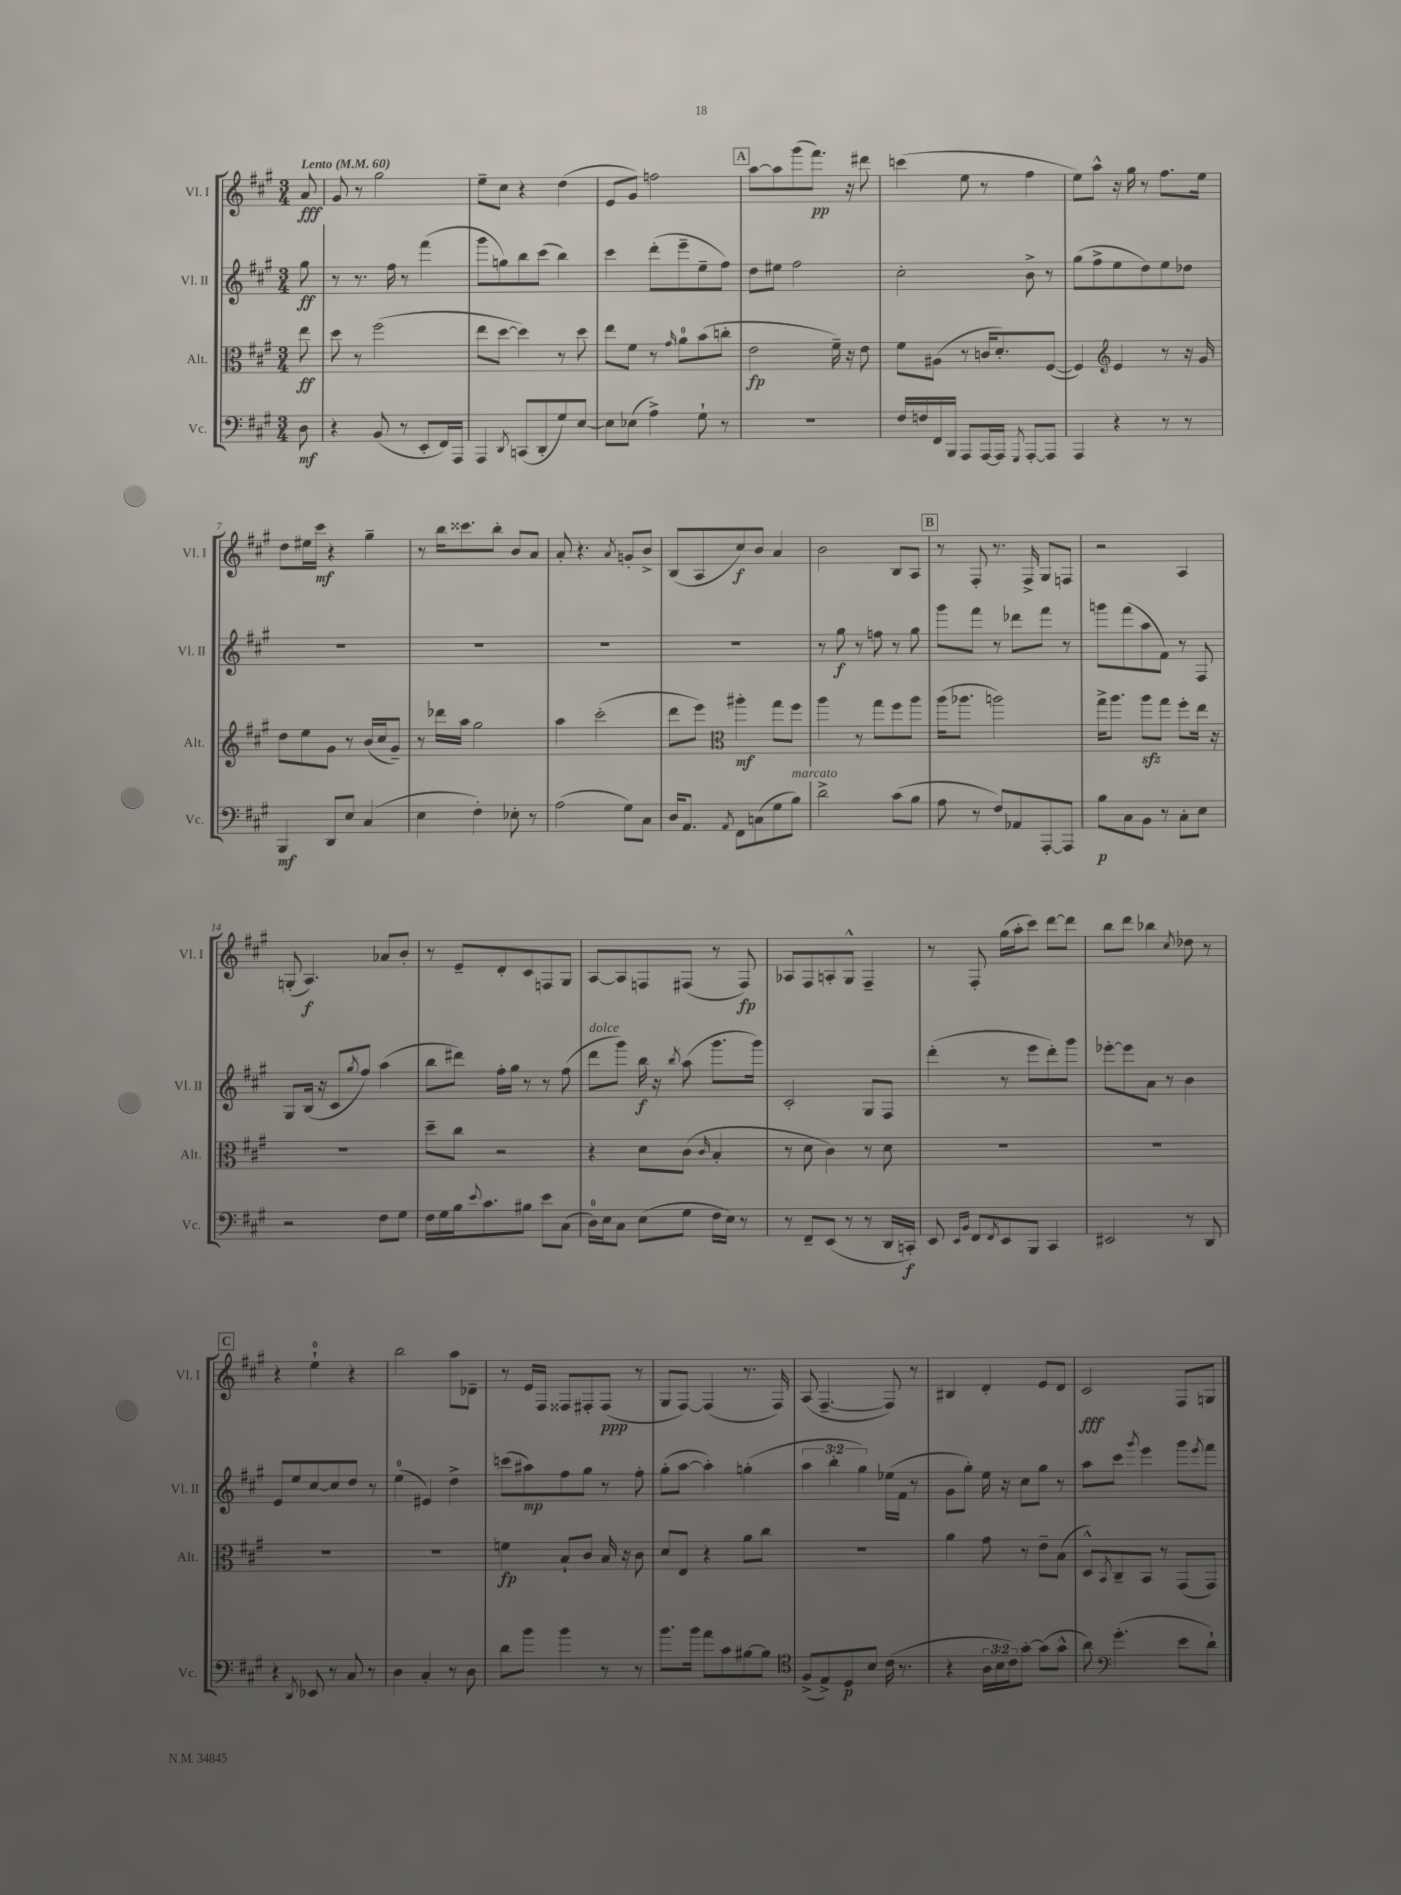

**kern	**dynam	**kern	**dynam	**kern	**dynam	**kern	**dynam
*part4	*part4	*part3	*part3	*part2	*part2	*part1	*part1
*staff4	*staff4	*staff3	*staff3	*staff2	*staff2	*staff1	*staff1
*I"Vc.	*	*I"Alt.	*	*I"Vl. II	*	*I"Vl. I	*
*I'Vc.	*	*I'Alt.	*	*I'Vl. II	*	*I'Vl. I	*
*clefF4	*	*clefC3	*	*clefG2	*	*clefG2	*
*k[f#c#g#]	*	*k[f#c#g#]	*	*k[f#c#g#]	*	*k[f#c#g#]	*
*M3/4	*	*M3/4	*	*M3/4	*	*M3/4	*
*MM60	*	*MM60	*	*MM60	*	*MM60	*
=	=	=	=	=	=	=	=
!	!	!	!	!	!	!LO:TX:a:B:t=Lento	!
8D\	mf	8ee\	ff	8gg#\	ff	8a/	fff
=1	=1	=1	=1	=1	=1	=1	=1
4r	.	8dd\	.	8r	.	8g#/	.
.	.	8r	.	8.r	.	8r	.
(8BB/	.	(2ff#\	.	.	.	2gg#\	.
.	.	.	.	16ff#\	.	.	.
8r	.	.	.	8r	.	.	.
8EE'/L	.	.	.	(4fff#\	.	.	.
16FF#/L)	.	.	.	.	.	.	.
16AAA/JJ	.	.	.	.	.	.	.
=2	=2	=2	=2	=2	=2	=2	=2
4AAA/	.	8ee\L	.	8ggg#\L	.	8ee~\L	.
.	.	[8dd\J	.	8ggn\)	.	8cc#\J	.
8qDD/	.	.	.	.	.	.	.
(8CCn/L	.	4dd\])	.	8bb\	.	4r	.
8DD'/	.	.	.	(8ccc#\J	.	.	.
8G#/)	.	8r	.	4bb\)	.	(4dd\	.
[8E/J	.	8dd\	.	.	.	.	.
=3	=3	=3	=3	=3	=3	=3	=3
8E\L]	.	8ee\L	.	4ccc#\	.	8e/L	.
(8E-X\J	.	8f#\J	.	.	.	8g#/J)	.
4A^\)	.	8r	.	(8ddd'\L	.	2ffn\	.
.	.	16qqg#/	.	.	.	.	.
.	.	8a\L	.	8eee~\	.	.	.
8G#`\	.	(8b\	.	8ee~\	.	.	.
8r	.	8ccn'\J	.	8ff#\J)	.	.	.
!!LO:REH:place=s1:t=A
=4	=4	=4	=4	=4	=4	=4	=4
2.r	.	2e\	fp	8dd\L	.	[8aa\L	.
.	.	.	.	8ee#X\J	.	8aa\]	.
.	.	.	.	2ff#\	.	(8ggg#\	.
.	.	.	.	.	.	8.fff#\J)	pp
.	.	16f#~\)	.	.	.	.	.
.	.	16r	.	.	.	16r	.
.	.	8e\	.	.	.	8ddd#X\	.
=5	=5	=5	=5	=5	=5	=5	=5
16F#/LL	.	8f#\L	.	2cc#'\	.	(4cccn\	.
16Fn/	.	.	.	.	.	.	.
16FF#/	.	(8A#X\J	.	.	.	.	.
16BBB/JJ	.	.	.	.	.	.	.
8AAA/L	.	8r	.	.	.	8ee\	.
[16AAA/L	.	16cn/KL	.	.	.	8r	.
16AAA/JJ]	.	8.d'/)	.	.	.	.	.
8qGGG#/	.	.	.	.	.	.	.
[8AAA'/L	.	.	.	8b^\	.	4ff#\	.
8AAA/J]	.	([8F#/J	.	8r	.	.	.
=6	=6	=6	=6	=6	=6	=6	=6
4AAA/	.	4F#/])	.	(8gg#\L	.	8ee\L)	.
.	.	.	.	8ff#^\	.	8aa^^\J	.
*	*	*clefG2	*	*	*	*	*
4r	.	4e/	.	8ee\	.	16r	.
.	.	.	.	.	.	16gg#\	.
.	.	.	.	8dd\)	.	8r	.
8r	.	8r	.	8ee\	.	8.ff#\L	.
8r	.	16r	.	8dd-X\J	.	.	.
.	.	16g#/	.	.	.	16ee\Jk	.
!!LO:LB:g=z
=7	=7	=7	=7	=7	=7	=7	=7
4BBB/	mf	8dd\L	.	2.r	.	8dd\L	.
.	.	8ee\	.	.	.	16ee#X\L	.
.	.	.	.	.	.	16ccc#\JJ	mf
8DD/L	.	8g#\J	.	.	.	4r	.
8E/J	.	8r	.	.	.	.	.
(4C#/	.	(16b/LL	.	.	.	4gg#~\	.
.	.	16cc#/J	.	.	.	.	.
.	.	8g#~/J)	.	.	.	.	.
=8	=8	=8	=8	=8	=8	=8	=8
4E\	.	8r	.	2.r	.	8r	.
.	.	16ddd-X\LL	.	.	.	16bb\KL	.
.	.	16aa\JJ	.	.	.	8.ccc##X\	.
4F#'\)	.	2gg#\	.	.	.	.	.
.	.	.	.	.	.	8bb'\J	.
8E-X'\	.	.	.	.	.	8b/L	.
8r	.	.	.	.	.	8a/J	.
=9	=9	=9	=9	=9	=9	=9	=9
(2A\	.	4aa\	.	2.r	.	8a'/	.
.	.	.	.	.	.	4.r	.
.	.	(2ccc#'\	.	.	.	.	.
.	.	.	.	.	.	8qa/	.
8G#\L)	.	.	.	.	.	8gn'/L	.
8C#\J	.	.	.	.	.	8b^/J	.
=10	=10	=10	=10	=10	=10	=10	=10
16D/KL	.	8ddd\L	.	2.r	.	(8B/L	.
8.AA/J	.	.	.	.	.	.	.
.	.	8eee\J)	.	.	.	8A/	.
8qAA/	.	.	.	.	.	.	.
*	*	*clefC3	*	*	*	*	*
8FF#\L	.	4aa#X'\	mf	.	.	8cc#/)	f
(8Cn\	.	.	.	.	.	8b/J	.
8G#\	.	8gg#\L	.	.	.	4a/	.
!LO:TX:a:i:t=marcato	!	!	!	!	!	!	!
8B\J)	.	8ff#\J	.	.	.	.	.
=11	=11	=11	=11	=11	=11	=11	=11
2d^\	.	4aa\	.	8r	.	2b\	.
.	.	.	.	8gg#\	f	.	.
.	.	8r	.	8r	.	.	.
.	.	8gg#\L	.	8ffn\	.	.	.
(8c#\L	.	8ff#\	.	8r	.	8B/L	.
8B\J	.	8aa\J	.	8gg#\	.	8A/J	.
!!LO:REH:place=s1:t=B
=12	=12	=12	=12	=12	=12	=12	=12
8A\	.	(16aa\KL	.	8ggg#\L	.	8r	.
.	.	8.aa-X\J	.	.	.	.	.
8r	.	.	.	8fff#\J	.	8F#'/	.
8F#/L)	.	2aan\)	.	8r	.	8.r	.
8AA-X/	.	.	.	8ddd-X\L	.	.	.
.	.	.	.	.	.	16F#^/	.
[8AAA'/	.	.	.	8fff#\J	.	8G#/L	.
8AAA/J]	.	.	.	8r	.	8Fn/J	.
=13	=13	=13	=13	=13	=13	=13	=13
8B\L	p	16gg#^\KL	.	8gggn\L	.	2r	.
.	.	8.aa\J	.	.	.	.	.
8C#\	.	.	.	(8fff#\	.	.	.
8BB\J	.	8aazz\L	.	8aa\	.	.	.
8r	.	8gg#\J	.	8f#\J)	.	.	.
8C#'\L	.	8ff#'\L	.	8r	.	4A/	.
8E\J	.	16ee\Jk	.	8F#/	.	.	.
.	.	16r	.	.	.	.	.
!!LO:LB:g=z
=14	=14	=14	=14	=14	=14	=14	=14
2r	.	2.r	.	8G#/L	.	(8Gn'/	.
.	.	.	.	(16B/Jk	.	4.A/)	f
.	.	.	.	16r	.	.	.
.	.	.	.	8c#/L	.	.	.
.	.	.	.	8qgg#/	.	.	.
.	.	.	.	8ff#/J)	.	.	.
8F#\L	.	.	.	(4aa\	.	8a-X/L	.
8G#\J	.	.	.	.	.	8b'/J	.
=15	=15	=15	=15	=15	=15	=15	=15
16F#\LL	.	8dd~\L	.	8bb\L	.	8r	.
16G#\	.	.	.	.	.	.	.
16B\J	.	8cc#\J	.	8ddd#X\J)	.	8e~/L	.
8qqe/	.	.	.	.	.	.	.
8.c#\	.	.	.	.	.	.	.
.	.	2r	.	16ff#'\LL	.	8d'/	.
.	.	.	.	16gg#\JJ	.	.	.
8B#X\J	.	.	.	8r	.	8c#/	.
8e\L	.	.	.	8r	.	8Fn/	.
(8C#\J	.	.	.	(8ff#\	.	8G#/J	.
=16	=16	=16	=16	=16	=16	=16	=16
!	!	!	!	!LO:TX:a:i:t=dolce	!	!	!
16D\LL)	.	4r	.	8ddd\L	.	[8A/L	.
16E\J	.	.	.	.	.	.	.
8C#\J	.	.	.	8ggg#\J)	.	8A/]	.
(8E\L	.	8d\L	.	16bb\	f	8Fn/	.
.	.	.	.	16r	.	.	.
.	.	.	.	8qbb/	.	.	.
8G#\J	.	(8c#\J	.	(8aa\	.	(8F#X/J	.
.	.	16qqc#/	.	.	.	.	.
16F#\LL	.	4B'/	.	8.ggg#\L	.	8r	.
16E\JJ)	.	.	.	.	.	.	.
8r	.	.	.	.	.	8F#/)	fp
.	.	.	.	16ggg#\Jk)	.	.	.
=17	=17	=17	=17	=17	=17	=17	=17
8r	.	8r	.	2c#'/	.	8A-X/L	.
8FF#~/L	.	8d\	.	.	.	8F#/	.
(8EE/J	.	4c#\)	.	.	.	8An'/	.
8r	.	.	.	.	.	8G#^^/J	.
8r	.	8r	.	8G#/L	.	4F#~/	.
16DD/LL	.	8d\	.	8F#/J	.	.	.
16CCn'/JJ)	f	.	.	.	.	.	.
=18	=18	=18	=18	=18	=18	=18	=18
8EE/	.	2.r	.	(4ddd'\	.	8r	.
16qqEE/LL	.	.	.	.	.	.	.
16qqBB/JJ	.	.	.	.	.	.	.
8FF#/L	.	.	.	.	.	8F#'/	.
8qFF#/	.	.	.	.	.	.	.
8EE/	.	.	.	8r	.	(16gg#\LL	.
.	.	.	.	.	.	16aa'\J	.
8BBB/J	.	.	.	8eee\L	.	8ccc#\J)	.
4CC#/	.	.	.	8ddd'\)	.	[8ddd\L	.
.	.	.	.	8ggg#\J	.	8ddd\J]	.
=19	=19	=19	=19	=19	=19	=19	=19
2EE#X/	.	2.r	.	[8eee-X'\L	.	8bb\L	.
.	.	.	.	8eee-\]	.	8ddd\J	.
.	.	.	.	8a\J	.	4bb-X\	.
.	.	.	.	8r	.	.	.
.	.	.	.	.	.	8qcc#/	.
8r	.	.	.	4b\	.	8dd-X\	.
8DD/	.	.	.	.	.	8r	.
!!LO:LB:g=z
!!LO:REH:place=s1:t=C
=20	=20	=20	=20	=20	=20	=20	=20
4r	.	2.r	.	8e/L	.	4r	.
.	.	.	.	8ee/	.	.	.
8qDD/	.	.	.	.	.	.	.
8EE-X/	.	.	.	[8cc#/	.	4ee`\	.
8r	.	.	.	8cc#/]	.	.	.
8C#/	.	.	.	8dd/J	.	4r	.
8r	.	.	.	8r	.	.	.
=21	=21	=21	=21	=21	=21	=21	=21
4D\	.	2.r	.	(4ee\	.	2bb\	.
4C#'/	.	.	.	4e#X/)	.	.	.
8r	.	.	.	4dd^\	.	8aa\L	.
8D\	.	.	.	.	.	8d-X~\J	.
=22	=22	=22	=22	=22	=22	=22	=22
8d\L	.	4fn\	fp	(8cccn\L	.	8r	.
8b\J	.	.	.	8aa#X\)	mp	16e/LL	.
.	.	.	.	.	.	16F#/JJ	.
4b\	.	8B`/L	.	8ff#\	.	8F##X/L	.
.	.	8c#/J	.	8gg#\J	.	8F#X'/	.
8r	.	16B/	.	8r	.	(8F#/J	ppp
.	.	16r	.	.	.	.	.
8r	.	8c#\	.	8ff#'\	.	8r	.
=23	=23	=23	=23	=23	=23	=23	=23
8.b\L	.	8d/L	.	(8gg#'\L	.	8G#/L	.
.	.	8E/J	.	[8aa\J	.	[8F#/J)	.
16b\Jk	.	.	.	.	.	.	.
8a\L	.	4r	.	4aa'\])	.	(4F#/]	.
8c#\	.	.	.	.	.	.	.
[8B#X\	.	8a\L	.	(4ggn'\	.	8.r	.
8B#\J]	.	8cc#\J	.	.	.	.	.
.	.	.	.	.	.	16F#/)	.
=24	=24	=24	=24	=24	=24	=24	=24
*clefC4	*	*	*	*	*	*	*
(8F#^/L	.	2.r	.	6aa\	.	(8A/	.
8E^/)	.	.	.	.	.	[4.F#~/	.
.	.	.	.	6bb'\	.	.	.
8D/	p	.	.	.	.	.	.
.	.	.	.	6gg#\)	.	.	.
8B/J	.	.	.	.	.	.	.
(16c#\	.	.	.	(16ee-X\LL	.	8F#/])	.
8.r	.	.	.	16f#\JJ	.	.	.
.	.	.	.	8r	.	8r	.
=25	=25	=25	=25	=25	=25	=25	=25
4r	.	4a\	.	8g#\L	.	4B#X/	.
.	.	.	.	8gg#'\J)	.	.	.
24A\LL	.	8g#\	.	16ee\	.	4d'/	.
24B\	.	.	.	.	.	.	.
.	.	.	.	16r	.	.	.
24c#\J)	.	.	.	.	.	.	.
[8g#'\J	.	8r	.	8cc#\L	.	.	.
(8g#\L]	.	8e~\L	.	8gg#\J	.	8e/L	.
8g#^^\J	.	(8B\J	.	8r	.	8d/J	.
=26	=26	=26	=26	=26	=26	=26	=26
8a\)	.	8D^^/L)	.	8aa\L	.	2c#/	fff
*clefF4	*	*	*	*	*	*	*
.	.	8qBB/	.	.	.	.	.
(4.g#'\	.	8C#~/	.	8ccc#\J	.	.	.
.	.	.	.	8qggg#/	.	.	.
.	.	8BB/J	.	4eee\	.	.	.
.	.	8r	.	.	.	.	.
8e\L	.	(8GG#/L	.	8ggg#\L	.	8F#/L	.
.	.	.	.	8qeee/	.	.	.
8d`\J)	.	8GG#/J)	.	8fff#\J	.	8Gn/J	.
==	==	==	==	==	==	==	==
*-	*-	*-	*-	*-	*-	*-	*-
